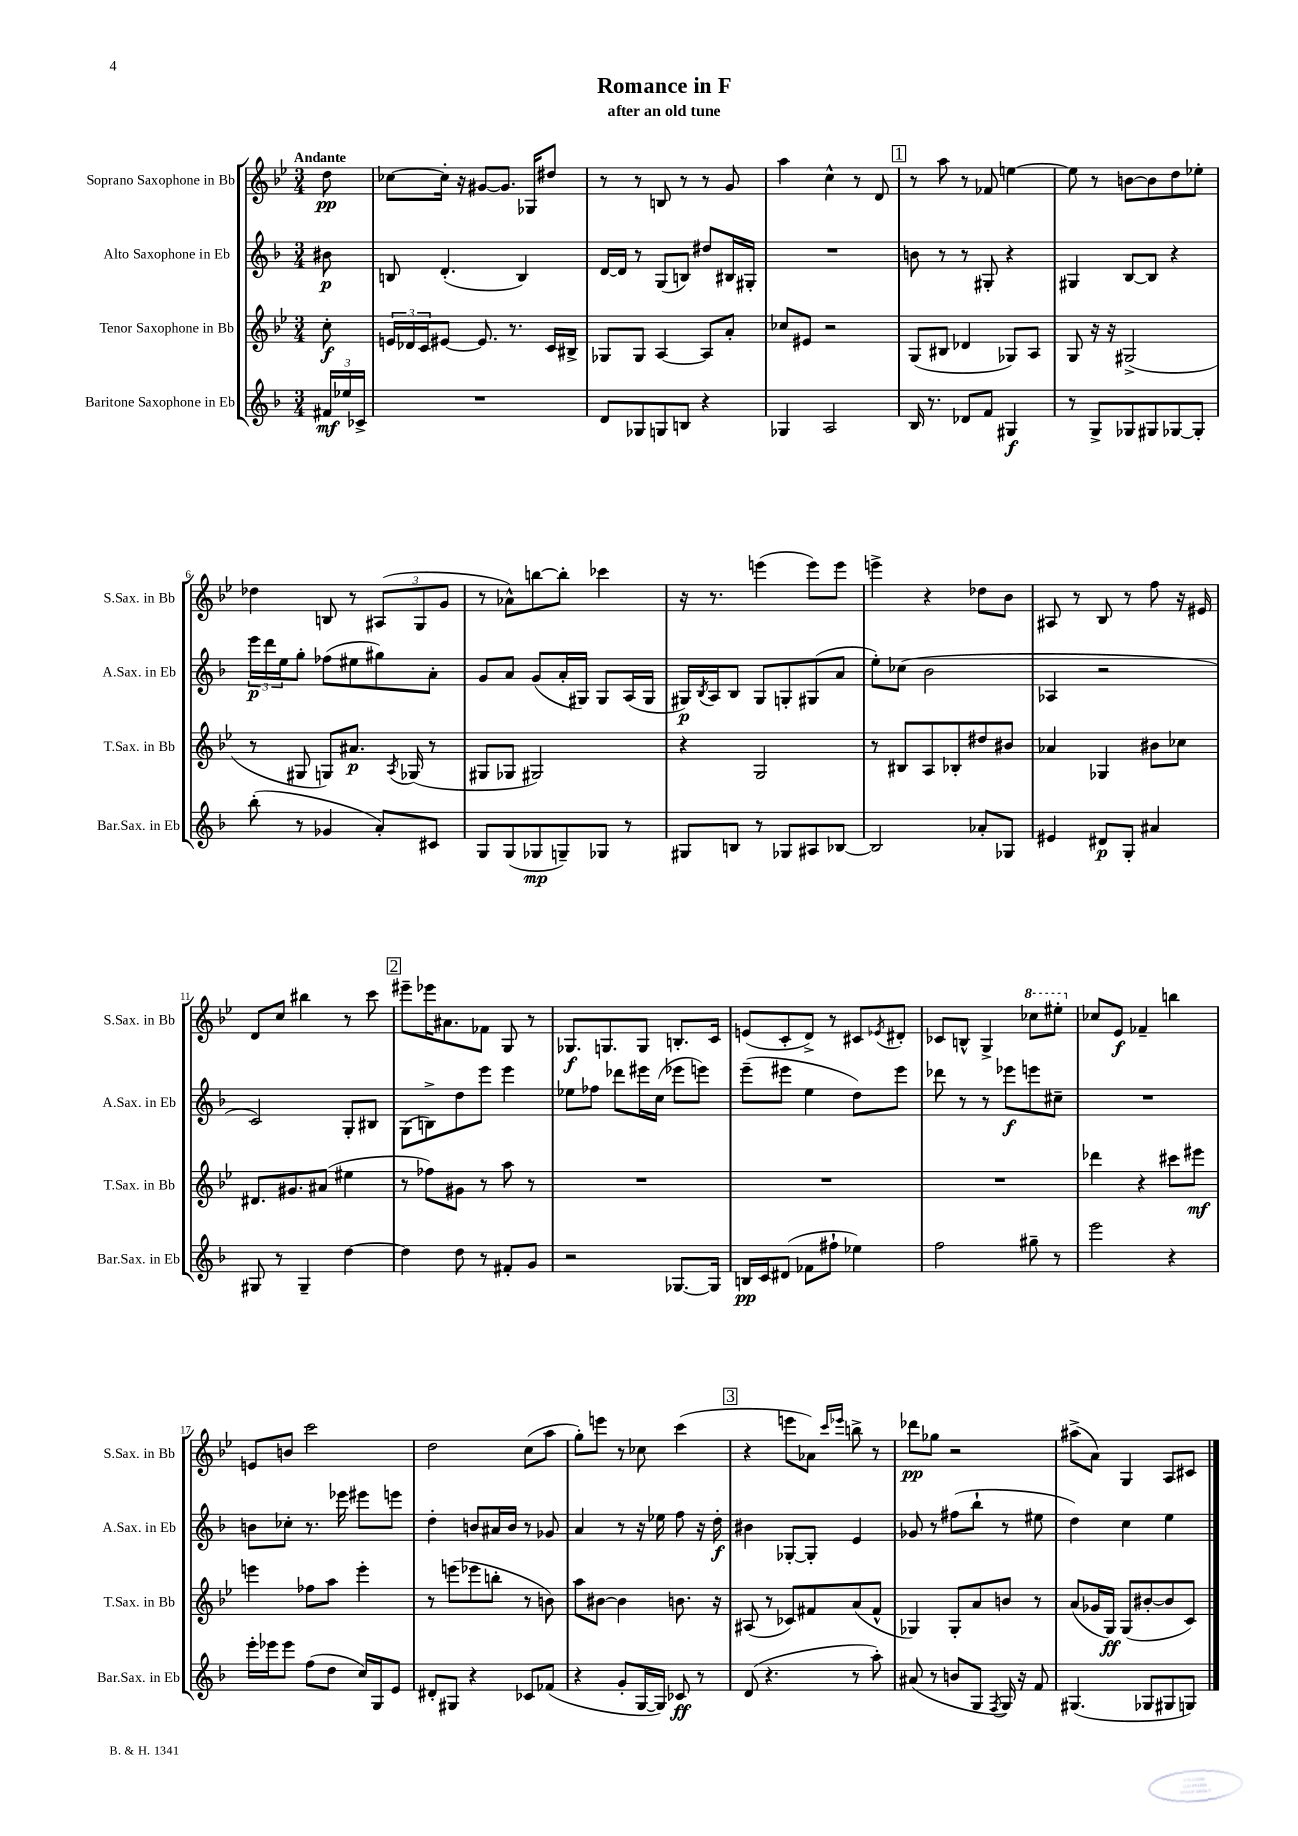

**kern	**kern	**kern	**kern
*staff4	*staff3	*staff2	*staff1
*clefG2	*clefG2	*clefG2	*clefG2
*k[b-]	*k[b-e-]	*k[b-]	*k[b-e-]
*M3/4	*M3/4	*M3/4	*M3/4
24f#	8cc'	8b#	8dd
24ee-	.	.	.
24c-^	.	.	.
=	=	=	=
2.r	24e	8B	[8cc-
.	24d-	.	.
.	24c	.	.
.	[8e#	(4.d'	16cc-']
.	.	.	16r
.	8.e#]	.	[8g#
.	.	.	8.g#]
.	8.r	.	.
.	.	4B)	.
.	.	.	16G-
.	16c	.	8dd#
.	16B#^	.	.
=	=	=	=
8d	8G-	[16d	8r
.	.	16d]	.
8G-	8G-	8r	8r
8G	[4A	(8G	8B
8B	.	8B)	8r
4r	8A]	8dd#	8r
.	8a'	16B#	8g
.	.	16G#'	.
=	=	=	=
4G-	8cc-	2.r	4aa
.	8e#	.	.
2A	2r	.	4cc^^
.	.	.	8r
.	.	.	8d
=	=	=	=
16B-	(8G	8b	8r
8.r	.	.	.
.	8B#	8r	8aa
8d-	4d-	8r	8r
8f	.	8G#'	8f-
4G#	8G-)	4r	[4ee
.	8A	.	.
=	=	=	=
8r	8G	4G#	8ee]
8G^	16r	.	8r
.	16r	.	.
8G-	(2G#^	[8B-	[8b
8G#	.	8B-]	8b]
[8G-	.	4r	8dd
8G-']	.	.	8ee-'
=	=	=	=
(8bb-'	8r	24eee	4dd-
.	.	24ddd	.
.	.	24ee	.
8r	8G#	8gg'	.
4g-	8G)	(8ff-	8B
.	8.a#	8ee#	8r
8a')	.	8gg#)	(12A#
.	8qA	.	.
.	(16G-	.	.
.	.	.	12G
8c#	8r	8a'	.
.	.	.	12g
=	=	=	=
8G	8G#	8g	8r
(8G	8G-	8a	8a-^^)
8G-	2G#)	(8g	[8bb
8G~)	.	16a'	8bb']
.	.	16G#)	.
8G-	.	8G#	4ccc-
8r	.	(16A	.
.	.	16G#	.
=	=	=	=
8G#	4r	16G#)	16r
.	.	8qB-	.
.	.	16A	8.r
8B	.	8B-	.
8r	2G	8G#	(4eee
8G-	.	8G'	.
8A#	.	(8G#	8eee)
[8B-	.	8a	8eee
=	=	=	=
2B-]	8r	8ee')	4eee^
.	8B#	(8cc-	.
.	8A	2b-	4r
.	8B-'	.	.
8a-'	8dd#	.	8dd-
8G-	8b#	.	8b-
=	=	=	=
4e#	4a-	4A-	8A#
.	.	.	8r
8d#	4G-	2r	8B-
8G'	.	.	8r
4a#	8b#	.	8ff
.	8cc-	.	16r
.	.	.	16e#
=	=	=	=
8G#	8.d#	2c)	8d
8r	.	.	8cc
.	8.g#	.	.
4G#~	.	.	4bb#
.	(8a#	.	.
[4dd	4ee#	8G'	8r
.	.	8B#	8ccc
=	=	=	=
4dd]	8r	(8G	8eee#~
.	8ff-)	8B^)	16eee-
.	.	.	8.a#
8dd	8g#	8dd	.
8r	8r	8eee	8f-
8f#'	8aa	4eee	8G
8g	8r	.	8r
=	=	=	=
2r	2.r	8ee-	8.G-
.	.	8ff-	.
.	.	.	8.G
.	.	8ddd-	.
.	.	16eee#	8G
.	.	(16cc	.
[8.G-	.	8eee-	8.B'
.	.	8eee)	.
16G-]	.	.	16c
=	=	=	=
16B	2.r	(8eee~	(8e
16c	.	.	.
(8d#	.	8eee#	8c'
8f-	.	4ee	8d^)
8ff#`	.	.	8r
4ee-)	.	8dd)	8c#
.	.	.	8qe-
.	.	8eee#	8d#'
=	=	=	=
2ff	2.r	8ddd-	8c-
.	.	8r	8B^^
.	.	8r	4G^
.	.	8eee-	.
8gg#~	.	8eee	8ccc-
8r	.	8cc#~	8eee#'
=	=	=	=
2eee	4ddd-	2.r	8cc-
.	.	.	8e-
.	4r	.	4f-~
4r	8ccc#	.	4bb
.	8eee#	.	.
=	=	=	=
16eee'	4eee	8b	8e
16eee-	.	.	.
8eee-	.	8cc-'	8b
(8ff	8ff-	8.r	2ccc
8dd	8aa	.	.
.	.	16eee-	.
16cc)	4eee'	8eee#	.
16G	.	.	.
8e	.	8eee	.
=	=	=	=
8d#'	8r	4dd'	2dd
8G#	(8eee	.	.
4r	8eee-	8b	.
.	8bb'	16a#	.
.	.	16b	.
8c-	8r	8r	(8cc
(8f-	8b)	8g-	8aa
=	=	=	=
4r	8aa	4a	8gg')
.	[8b#	.	8eee
8g'	4b#]	8r	8r
[16G	.	16r	8cc-
16G])	.	16ee-	.
8c-	8.b	8ff	(4ccc
8r	.	16r	.
.	16r	16dd'	.
=	=	=	=
(8d	(8A#	4b#	4r
4.r	8r	.	.
.	8c-)	[8G-'	8eee
.	8f#	8G-']	8a-)
.	.	.	16qqccc
.	.	.	16qqeee-
8r	(8a	4e	8bb^
8aa')	8f#^^	.	8r
=	=	=	=
(8a#	4G-)	8g-	8ddd-
8r	.	8r	8gg-
8b	8G-'	(8ff#	2r
8G	8a	8bb-`	.
8qF	.	.	.
16G)	8b	8r	.
16r	.	.	.
8f	8r	8ee#	.
=	=	=	=
(4.G#	(8a	4dd)	(8aa#^
.	16g-	.	8a)
.	16G)	.	.
.	(8G	4cc	4G
8G-	[8b#'	.	.
8G#	8b#]	4ee	8A
8G)	8c)	.	8c#
==	==	==	==
*-	*-	*-	*-
